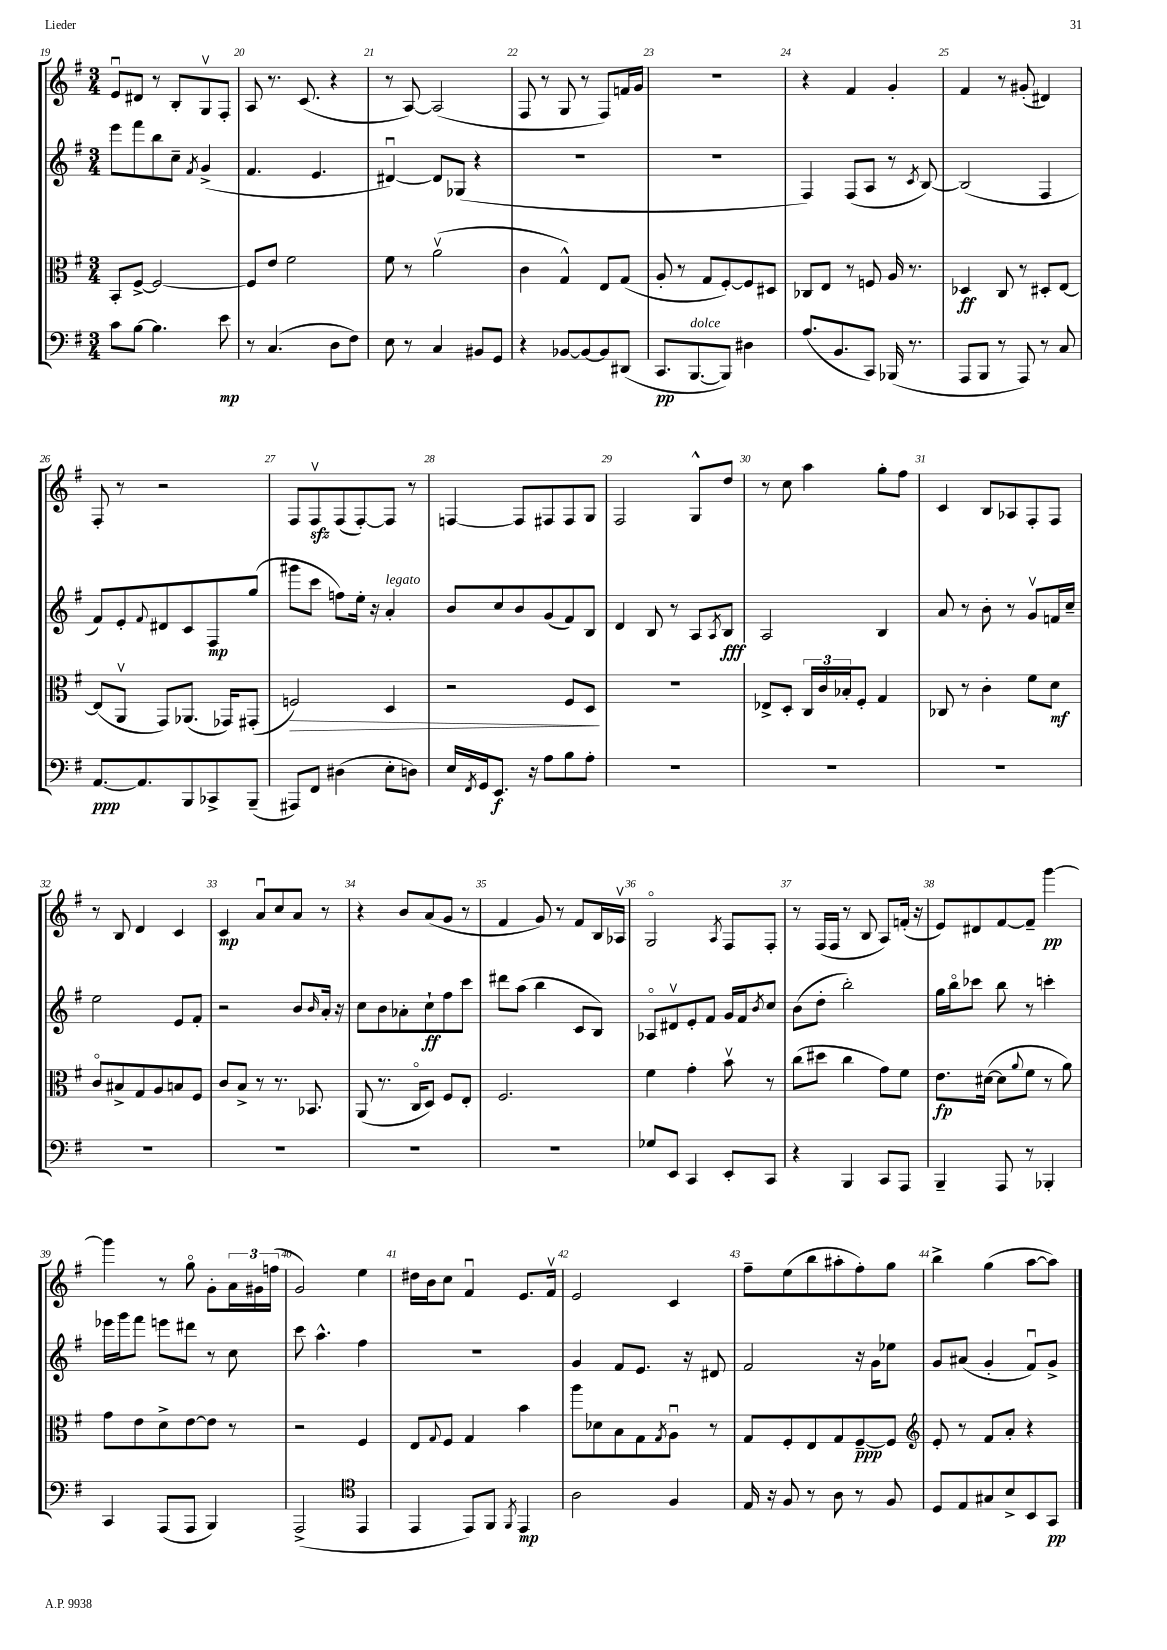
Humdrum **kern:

**kern	**kern	**kern	**kern
*staff4	*staff3	*staff2	*staff1
*clefF4	*clefC3	*clefG2	*clefG2
*k[f#]	*k[f#]	*k[f#]	*k[f#]
*M3/4	*M3/4	*M3/4	*M3/4
8c	8BB'	8eee	8eu
[8B	[8F#^	8fff#	8d#
4.B]	2F#_	8bb	8r
.	.	8cc~	8B'
.	.	8qf#	.
.	.	(4g^	8Gv
8e	.	.	8F#'
=	=	=	=
8r	8F#]	4.f#	8A
(4.C	8e	.	8.r
.	2f#	.	.
.	.	.	(8.c
.	.	4.e	.
8D	.	.	4r
8F#)	.	.	.
=	=	=	=
8E	8f#	[4d#u)	8r
8r	8r	.	[8A)
4C	(2av	8d#]	(2A]
.	.	(8G-	.
8BB#	.	4r	.
8GG	.	.	.
=	=	=	=
4r	4c	2.r	8F#
.	.	.	8r
[8BB-	4G^^)	.	8G
8BB-_	.	.	8r
8BB-]	8E	.	8F#)
(8DD#	(8G	.	16f
.	.	.	16g
=	=	=	=
8.CC	8A'	2.r	2.r
.	8r	.	.
[8.BBB	.	.	.
.	8G	.	.
8BBB])	[8F#')	.	.
4D#	8F#]	.	.
.	8D#	.	.
=	=	=	=
(8.A	8C-	4F#)	4r
.	8E	.	.
8.BB	.	.	.
.	8r	(8F#	4f#
8CC)	8F	8A	.
(16BBB-	16A	8r	4g'
8.r	8.r	.	.
.	.	8qc	.
.	.	[8B)	.
=	=	=	=
8AAA	4D-	(2B]	4f#
8BBB	.	.	.
8r	8C	.	8r
8AAA)	8r	.	(8g#'
8r	8D#'	4F#	4d#)
8C	[8E	.	.
=	=	=	=
[8.AA	(8E]	8f#)	8F#'
.	8AAv	8e'	8r
8.AA]	.	.	.
.	.	8qqf#	.
.	8GG)	8d#	2r
8BBB	(8.AA-	8c	.
8CC-^	.	8F#	.
.	16GG-)	.	.
(8BBB~	(8GG#'	(8gg	.
=	=	=	=
8AAA#)	2F)	8ggg#	8F#
8FF#	.	8ccc	8F#v
(4D#	.	8ff)	(8F#
.	.	16ee'	[8F#')
.	.	16r	.
8E'	4D	4a'	8F#]
8D)	.	.	8r
=	=	=	=
16E	2r	8b	[4F
8qFF#	.	.	.
16GG	.	.	.
8.EE	.	8cc	.
.	.	8b	8F]
16r	.	.	.
8A	.	(8g	8F#
8B	8F#	8f#)	8F#
8A'	8D	8B	8G
=	=	=	=
2.r	2.r	4d	2F#
.	.	8B	.
.	.	8r	.
.	.	8A	8G^^
.	.	8qA	.
.	.	8B	8dd
=	=	=	=
2.r	8E-^	2A	8r
.	8D'	.	8cc
.	24C	.	4aa
.	24c	.	.
.	24B-'	.	.
.	8F#'	.	.
.	4G	4B	8gg'
.	.	.	8ff#
=	=	=	=
2.r	8C-	8a	4c
.	8r	8r	.
.	4c'	8b'	8B
.	.	8r	8A-
.	8f#	8gv	8F#'
.	8d	16f	8F#
.	.	16cc~	.
=	=	=	=
2.r	8co	2ee	8r
.	8B#^	.	8B
.	8G	.	4d
.	8A	.	.
.	8B	8e	4c
.	8F#	8f#'	.
=	=	=	=
2.r	8c	2r	4c
.	8B^	.	.
.	8r	.	8au
.	8.r	.	8cc
.	.	8b	8a
.	8.BB-	.	.
.	.	16qqb	.
.	.	16a'	8r
.	.	16r	.
=	=	=	=
2.r	(8AA	8cc	4r
.	8.r	8b	.
.	.	8a-'	8b
.	16Co	.	.
.	8D)	8cc`	(8a
.	8F#	8ff#	8g
.	8E'	8ccc	8r
=	=	=	=
2.r	2.F#	8ddd#	4f#
.	.	(8aa	.
.	.	4bb	8g)
.	.	.	8r
.	.	8c	8f#
.	.	8B)	16B
.	.	.	16A-v
=	=	=	=
8G-	4f#	8A-o	2Go
8EE	.	8d#v	.
4CC	4g'	8e'	.
.	.	8f#	.
.	.	.	8qA
8EE'	8bv	16g	8F#
.	.	16f#	.
.	.	8qb	.
8CC	8r	8cc	8F#'
=	=	=	=
4r	(8cc	(8b	8r
.	8dd#	8dd'	(16F#
.	.	.	16F#
4BBB	4cc	2bb')	8r
.	.	.	8B
8CC	8g)	.	8A)
8AAA	8f#	.	(16f'
.	.	.	16r
=	=	=	=
4BBB~	8.e	16gg	8e)
.	.	16bbo	.
.	.	8ccc-	8d#
.	([16d#	.	.
8AAA	8d#]	8bb	[8f#
.	8qqa	.	.
8r	8f#	8r	8f#~]
4BBB-'	8r	4ccc'	[4ggg
.	8a)	.	.
=	=	=	=
4CC	8g	16eee-	4ggg]
.	.	16ggg	.
.	8e	8fff#	.
(8AAA	8d^	8eee	8r
8AAA	[8e	8ddd#	8ggo
4BBB)	8e]	8r	8g'
.	8r	8cc	24a
.	.	.	24g#
.	.	.	(24ff
=	=	=	=
(2AAA^	2r	8ccc	2g)
.	.	4.aa^^	.
*clefC4	*	*	*
4EE	4F#	4ff#	4ee
=	=	=	=
4EE	8E	2.r	16dd#
.	.	.	16b
.	8qqG	.	.
.	8F#	.	8cc
8EE)	4G	.	4f#u
8FF#	.	.	.
8qFF#	.	.	.
4EE	4b	.	8.e
.	.	.	16f#v
=	=	=	=
2A	8aa	4g	2e
.	8d-	.	.
.	8B	8f#	.
.	8G	8.e	.
.	8qG	.	.
4F#	8Au	.	4c
.	.	16r	.
.	8r	8d#	.
=	=	=	=
16E	8G	2f#	8ff#~
16r	.	.	.
8F#	8F#'	.	(8ee
8r	8E	.	8bb
8A	8G	.	8aa#'
8r	[8F#~	16r	8ff#')
.	.	16g	.
8F#	8F#]	8ee-	8gg
=	=	=	=
*	*clefG2	*	*
8D	8e'	8g	4bb^
8E	8r	(8a#	.
8G#	8f#	4g'	(4gg
8B^	8a'	.	.
8BB	4r	8f#u)	[8aa
8GG	.	8g^	8aa])
==	==	==	==
*-	*-	*-	*-
